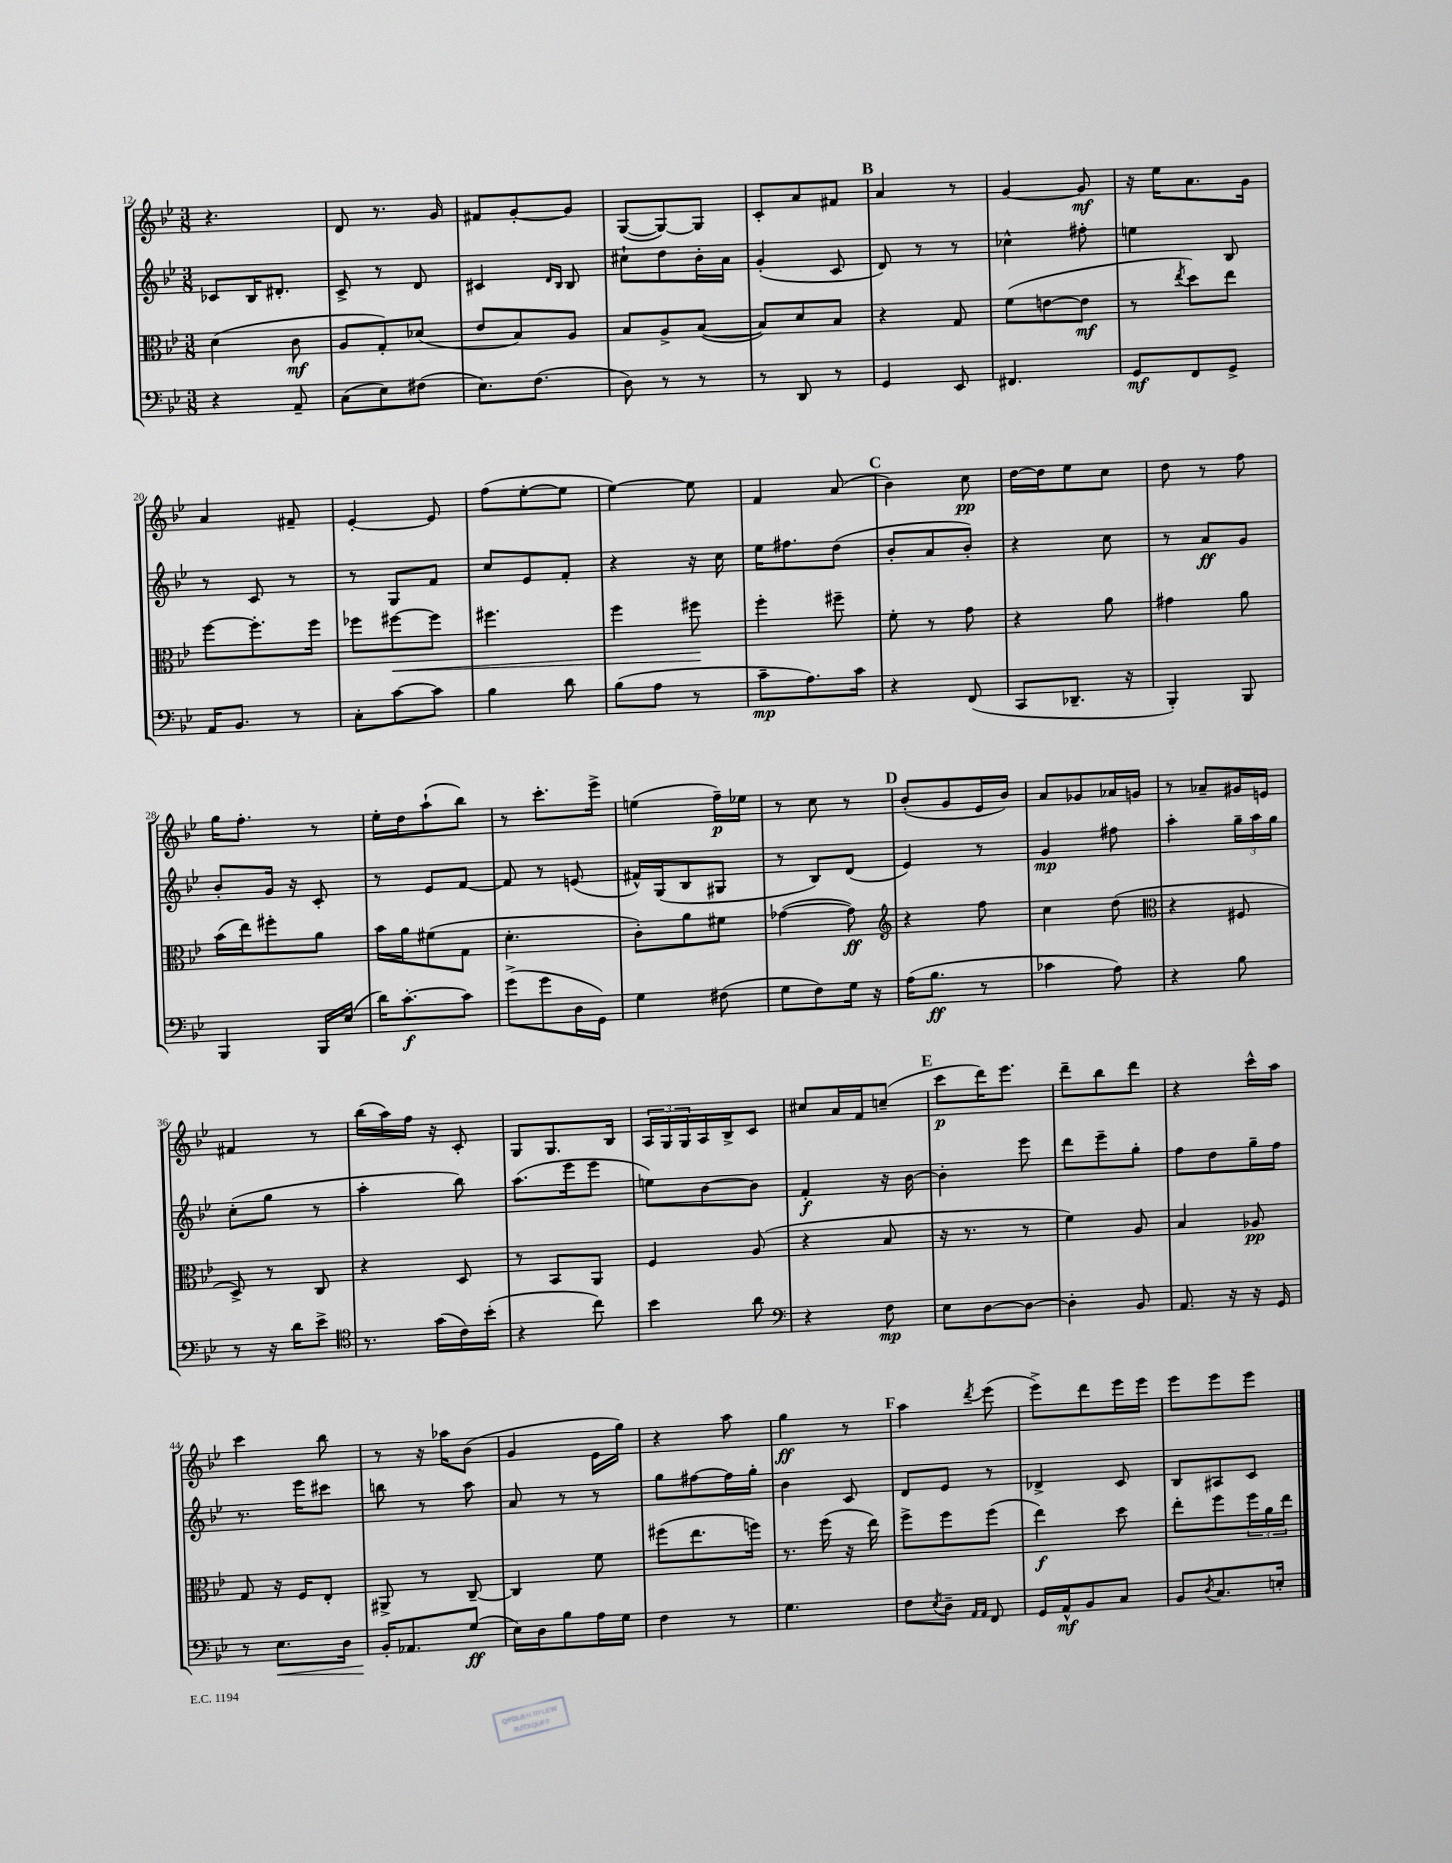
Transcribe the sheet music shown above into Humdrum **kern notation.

**kern	**kern	**kern	**kern
*staff4	*staff3	*staff2	*staff1
*clefF4	*clefC3	*clefG2	*clefG2
*k[b-e-]	*k[b-e-]	*k[b-e-]	*k[b-e-]
*M3/8	*M3/8	*M3/8	*M3/8
4r	(4d	8c-	4.r
.	.	16B-	.
.	.	8.d#'	.
8AA~	8c	.	.
=	=	=	=
(8C	8A	8c^	8d
8E-)	8G')	8r	8.r
(8F#	(8d-	8d	.
.	.	.	16g
=	=	=	=
8.E-)	8e-	4c#	8f#
.	8B-)	.	[8g'
(8.F	.	.	.
.	.	16qqd	.
.	.	16qqB-	.
.	8A	8B-	8g]
=	=	=	=
8D)	8B-	8cc#`	([8G
8r	8A^	8dd	8G_)
8r	([8B-	16b-'	8G]
.	.	16a	.
=	=	=	=
8r	8B-])	(4g'	8c'
8DD	8d	.	8a
8r	8B-	8c	8f#
=	=	=	=
4GG	4r	8d)	4a
.	.	8r	.
8EE-	8G	8r	8r
=	=	=	=
4.FF#	(8f	4cc-^^	[4g
.	[8e	.	.
.	8e]	8ff#'	8g]
=	=	=	=
8GG	8r	4ee	16r
.	.	.	16ee-
.	8qee-	.	.
8FF	8dd)	.	8.a
8GG^	8ee-	8B-	.
.	.	.	16g
=	=	=	=
16AA	[8ff	8r	4a
8.BB-	.	.	.
.	8.ff']	8c	.
8r	.	8r	8f#~
.	16ff	.	.
=	=	=	=
8C'	8ff-	8r	[4e-'
[8c	[8ff#	8G	.
8c]	8ff#]	8f	8e-]
=	=	=	=
4B-	4.ff#	8cc	(8ff
.	.	8e-	[8ee-'
8d	.	8f'	8ee-]
=	=	=	=
(8B-	4ff	4r	[4ee-)
8A	.	.	.
8r	8ff#	16r	8ee-]
.	.	16cc	.
=	=	=	=
8c~	4ff'	16ee-	4f
.	.	8.ff#	.
8.A)	.	.	.
.	8ff#~	(8dd	(8a
16c	.	.	.
=	=	=	=
4r	8f'	8b-'	4b-)
.	8r	8a	.
(8FF	8g	8b-')	8cc
=	=	=	=
8CC	4r	4r	[16dd
.	.	.	16dd]
8.DD-~	.	.	8ee-
.	8a	8cc	8cc
16r	.	.	.
=	=	=	=
4BBB-')	4g#	8r	8dd
.	.	8a	8r
8BBB-	8a	8g	8ff
=	=	=	=
4BBB-	(16b-	8b-'	16gg
.	16ee-)	.	8.ff'
.	8ff#'	16g	.
.	.	16r	.
16BBB-	8a	8c'	8r
(16E-	.	.	.
=	=	=	=
16d)	16b-	8r	16ee-'
[8.c'	16a	.	16dd
.	(8f#	8e-	(8aa`
8c]	8G	[8f	8bb-)
=	=	=	=
(8g^	4.d'	8f]	8r
8g	.	8r	8.ccc'
16D	.	(8e	.
16GG)	.	.	16eee-^
=	=	=	=
4G	8c')	16f#^^)	(4ee
.	.	(16G	.
.	8a	8B-	.
(8F#	8f#	8G#	16ff~)
.	.	.	16ee-
=	=	=	=
8G	([4g-	8r	8r
8F)	.	8B-)	8cc
16G	8g-])	(8d	8r
16r	.	.	.
=	=	=	=
*	*clefG2	*	*
(16A	4r	4e-)	(8b-'
8.B-	.	.	.
.	.	.	8g
8r	8ff	8r	16e-
.	.	.	16b-)
=	=	=	=
4c-	4cc	4g	8a
.	.	.	8g-
8A)	(8dd	8ff#	16a-
.	.	.	16g
=	=	=	=
*	*clefC3	*	*
4r	4r	4aa'	8r
.	.	.	8a-~
8B-	8F#	24gg~	16g#
.	.	24aa	.
.	.	.	16e
.	.	24gg	.
=	=	=	=
8r	8D^)	(8cc'	4f#
16r	8r	8gg	.
16d	.	.	.
8e-^	8C	8r	8r
=	=	=	=
*clefC4	*	*	*
8.r	4r	4aa'	(16bb-
.	.	.	16aa)
.	.	.	16ff
(16g	.	.	16r
16c)	8D	8bb-)	8c'
(16b-'	.	.	.
=	=	=	=
4r	8r	(8.aa	8G
.	8BB-	.	8.G
.	.	16eee-	.
8cc)	8AA	8eee-	.
.	.	.	16B-
=	=	=	=
4b-	4F	8ee)	24A
.	.	.	24G
.	.	.	24G
.	.	[8b-	16A
.	.	.	16B-^
8a	(8A	8b-]	8c
=	=	=	=
*clefF4	*	*	*
4r	4r	4f'	8cc#
.	.	.	16a
.	.	.	16f
8F	8B-	16r	(8cc~
.	.	[16b-	.
=	=	=	=
8E-	16r	4b-']	8ccc
.	8.r	.	.
[8D	.	.	16ddd)
.	.	.	8.eee-
8D_	8r	8eee-	.
=	=	=	=
4D']	4f)	8ddd	8ddd~
.	.	8eee-~	8bb-
8BB-	8A	8gg'	8ddd
=	=	=	=
8.AA	4B-	8ff	4r
.	.	8dd	.
16r	.	.	.
16r	8A-	16gg~	16ccc^^
16GG	.	16ff	16aa
=	=	=	=
8r	8G	8.r	4ccc
8.E-	16r	.	.
.	16F	16eee-	.
.	8E-'	8ccc#	8bb-
16D	.	.	.
=	=	=	=
16BB-'	8AA#^	8bb	8r
8.AA-	.	.	.
.	8r	8r	16r
.	.	.	16aa-
(8G	[8C~	8aa	(8b-
=	=	=	=
16E-)	4C]	8a	4g
16D	.	.	.
8B-	.	8r	.
16A	8f	8r	16e-
16G	.	.	16gg)
=	=	=	=
4F	(8ff#	8gg	4r
.	8.ee-	[8ff#	.
8r	.	16ff#]	8aa
.	16ff)	16gg'	.
=	=	=	=
4.G	8.r	4b-	4gg
.	(16ff	.	.
.	16r	8c	8r
.	16ee-)	.	.
=	=	=	=
8F	8ff^	8d	4aa
8qE-	.	.	.
8D~	8ff	8e-	.
16qqAA	.	.	.
16qqAA	.	.	8qddd
8FF	(8ff	8r	(8eee-
=	=	=	=
16GG	4ee-)	4d-^	8eee-^)
16AA^^	.	.	.
8BB-	.	.	8ddd
8C	8dd	8c	16eee-
.	.	.	16eee-
=	=	=	=
8BB-	8ee-'	8B-	8eee-
8qD	.	.	.
8.C	8ff	8A#	8eee-
.	24ff	8c	8eee-
.	24a	.	.
16E'	.	.	.
.	24ee-	.	.
==	==	==	==
*-	*-	*-	*-
